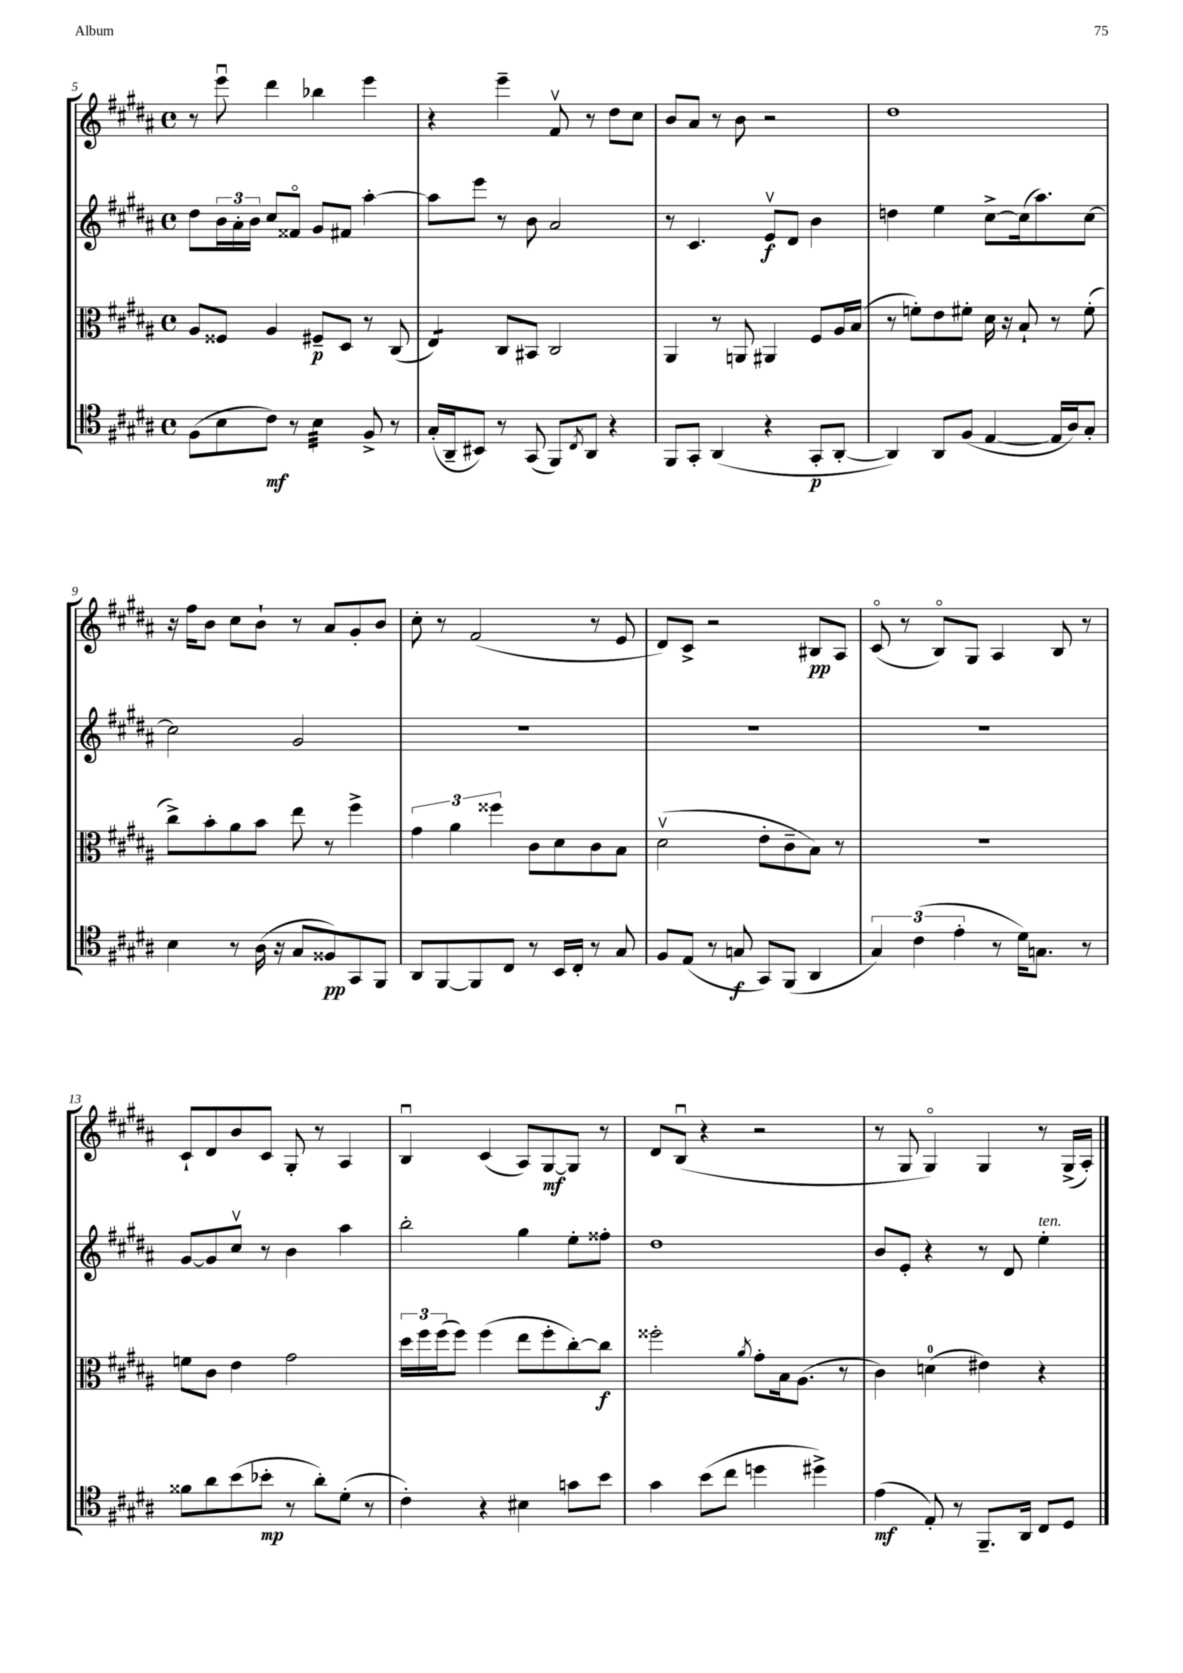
<<
\new StaffGroup <<
\new Staff = "s0" {
    \clef treble \key b \major \defaultTimeSignature \time 4/4
    r8 e'''8\downbow dis'''4 bes''4 e'''4 |
    r4 e'''4-- fis'8\upbow r8 dis''8 cis''8 |
    b'8 ais'8 r8 b'8 r2 |
    dis''1 |
    r16 fis''16 b'8 cis''8 b'8-! r8 ais'8 gis'8-. b'8 |
    cis''8-. r8 fis'2( r8 e'8 |
    dis'8) cis'8-> r2 bis8\pp ais8 |
    cis'8\flageolet( r8 b8\flageolet) gis8 ais4 b8 r8 |
    cis'8-! dis'8 b'8 cis'8 gis8-. r8 ais4 |
    b4\downbow cis'4( ais8) gis8~\mf gis8 r8 |
    dis'8 b8\downbow( r4 r2 |
    r8 gis8 gis4\flageolet) gis4 r8 gis16->( ais16-.) \bar "|." |
}
\new Staff = "s1" {
    \clef treble \key b \major \defaultTimeSignature \time 4/4
    dis''8 \tuplet 3/2 { b'16 ais'16-. b'16 } cis''8 fisis'8\flageolet gis'8 fis'8 ais''4~-. |
    ais''8 e'''8 r8 b'8 ais'2 |
    r8 cis'4. e'8\upbow\f dis'8 b'4 |
    d''4 e''4 cis''8~-> cis''16( ais''8.) cis''8~ |
    cis''2 gis'2 |
    R1 |
    R1 |
    R1 |
    gis'8~ gis'8 cis''8\upbow r8 b'4 ais''4 |
    b''2-. gis''4 e''8-. fisis''8-. |
    dis''1 |
    b'8 e'8-. r4 r8 dis'8 e''4-.^\markup { \italic "ten." } \bar "|." |
}
\new Staff = "s2" {
    \clef alto \key b \major \defaultTimeSignature \time 4/4
    ais8 fisis8 ais4 fis8--\p dis8 r8 cis8( |
    e4:8) cis8 bis,8 cis2 |
    ais,4 r8 a,8 ais,4 fis8 ais16 b16( |
    r8 f'8-.) e'8 fis'8-. dis'16 r16 b8-! r8 fis'8-.( |
    cis''8->) b'8-. ais'8 b'8 e''8 r8 fis''4-> |
    \tuplet 3/2 { gis'4 ais'4 fisis''4 } cis'8 dis'8 cis'8 b8 |
    dis'2\upbow( e'8-. cis'8-- b8) r8 |
    r1 |
    f'8 cis'8 e'4 gis'2 |
    \tuplet 3/2 { dis''16 fis''16 fis''16( } fis''8) fis''4( e''8 fis''8-. cis''8~-.) cis''8\f |
    fisis''2-. \acciaccatura { ais'8 } gis'8-. b16 ais8.( r8 |
    cis'4) d'4-0( eis'4) r4 \bar "|." |
}
\new Staff = "s3" {
    \clef tenor \key b \major \defaultTimeSignature \time 4/4
    fis8( b8 cis'8\mf) r8 b4:32 fis8-> r8 |
    gis16-.( ais,16-- bis,8) r8 gis,8( fis,8) \acciaccatura { cis8 } ais,8 r4 |
    fis,8 gis,8-. ais,4( r4 gis,8-.\p ais,8~-. |
    ais,4) ais,8 fis8( e4~ e16 ais16) gis8-. |
    b4 r8 ais16( r16 gis8 fisis8\pp) gis,8 fis,8 |
    ais,8 fis,8~ fis,8 cis8 r8 b,16 cis16-. r8 gis8 |
    fis8 e8( r8 g8\f gis,8) fis,8( ais,4 |
    \tuplet 3/2 { gis4) cis'4( e'4-. } r8 dis'16) g8. r8 |
    fisis'8 ais'8 b'8( bes'8-.\mp r8 ais'8-.) dis'8-.( r8 |
    cis'4-.) r4 bis4 g'8 b'8 |
    gis'4 b'8( cis''8 d''4 dis''4->) |
    e'4\mf( e8-.) r8 fis,8.-- ais,16 cis8 dis8 \bar "|." |
}
>>
>>
\layout { \context { \Score currentBarNumber = #5 } }
